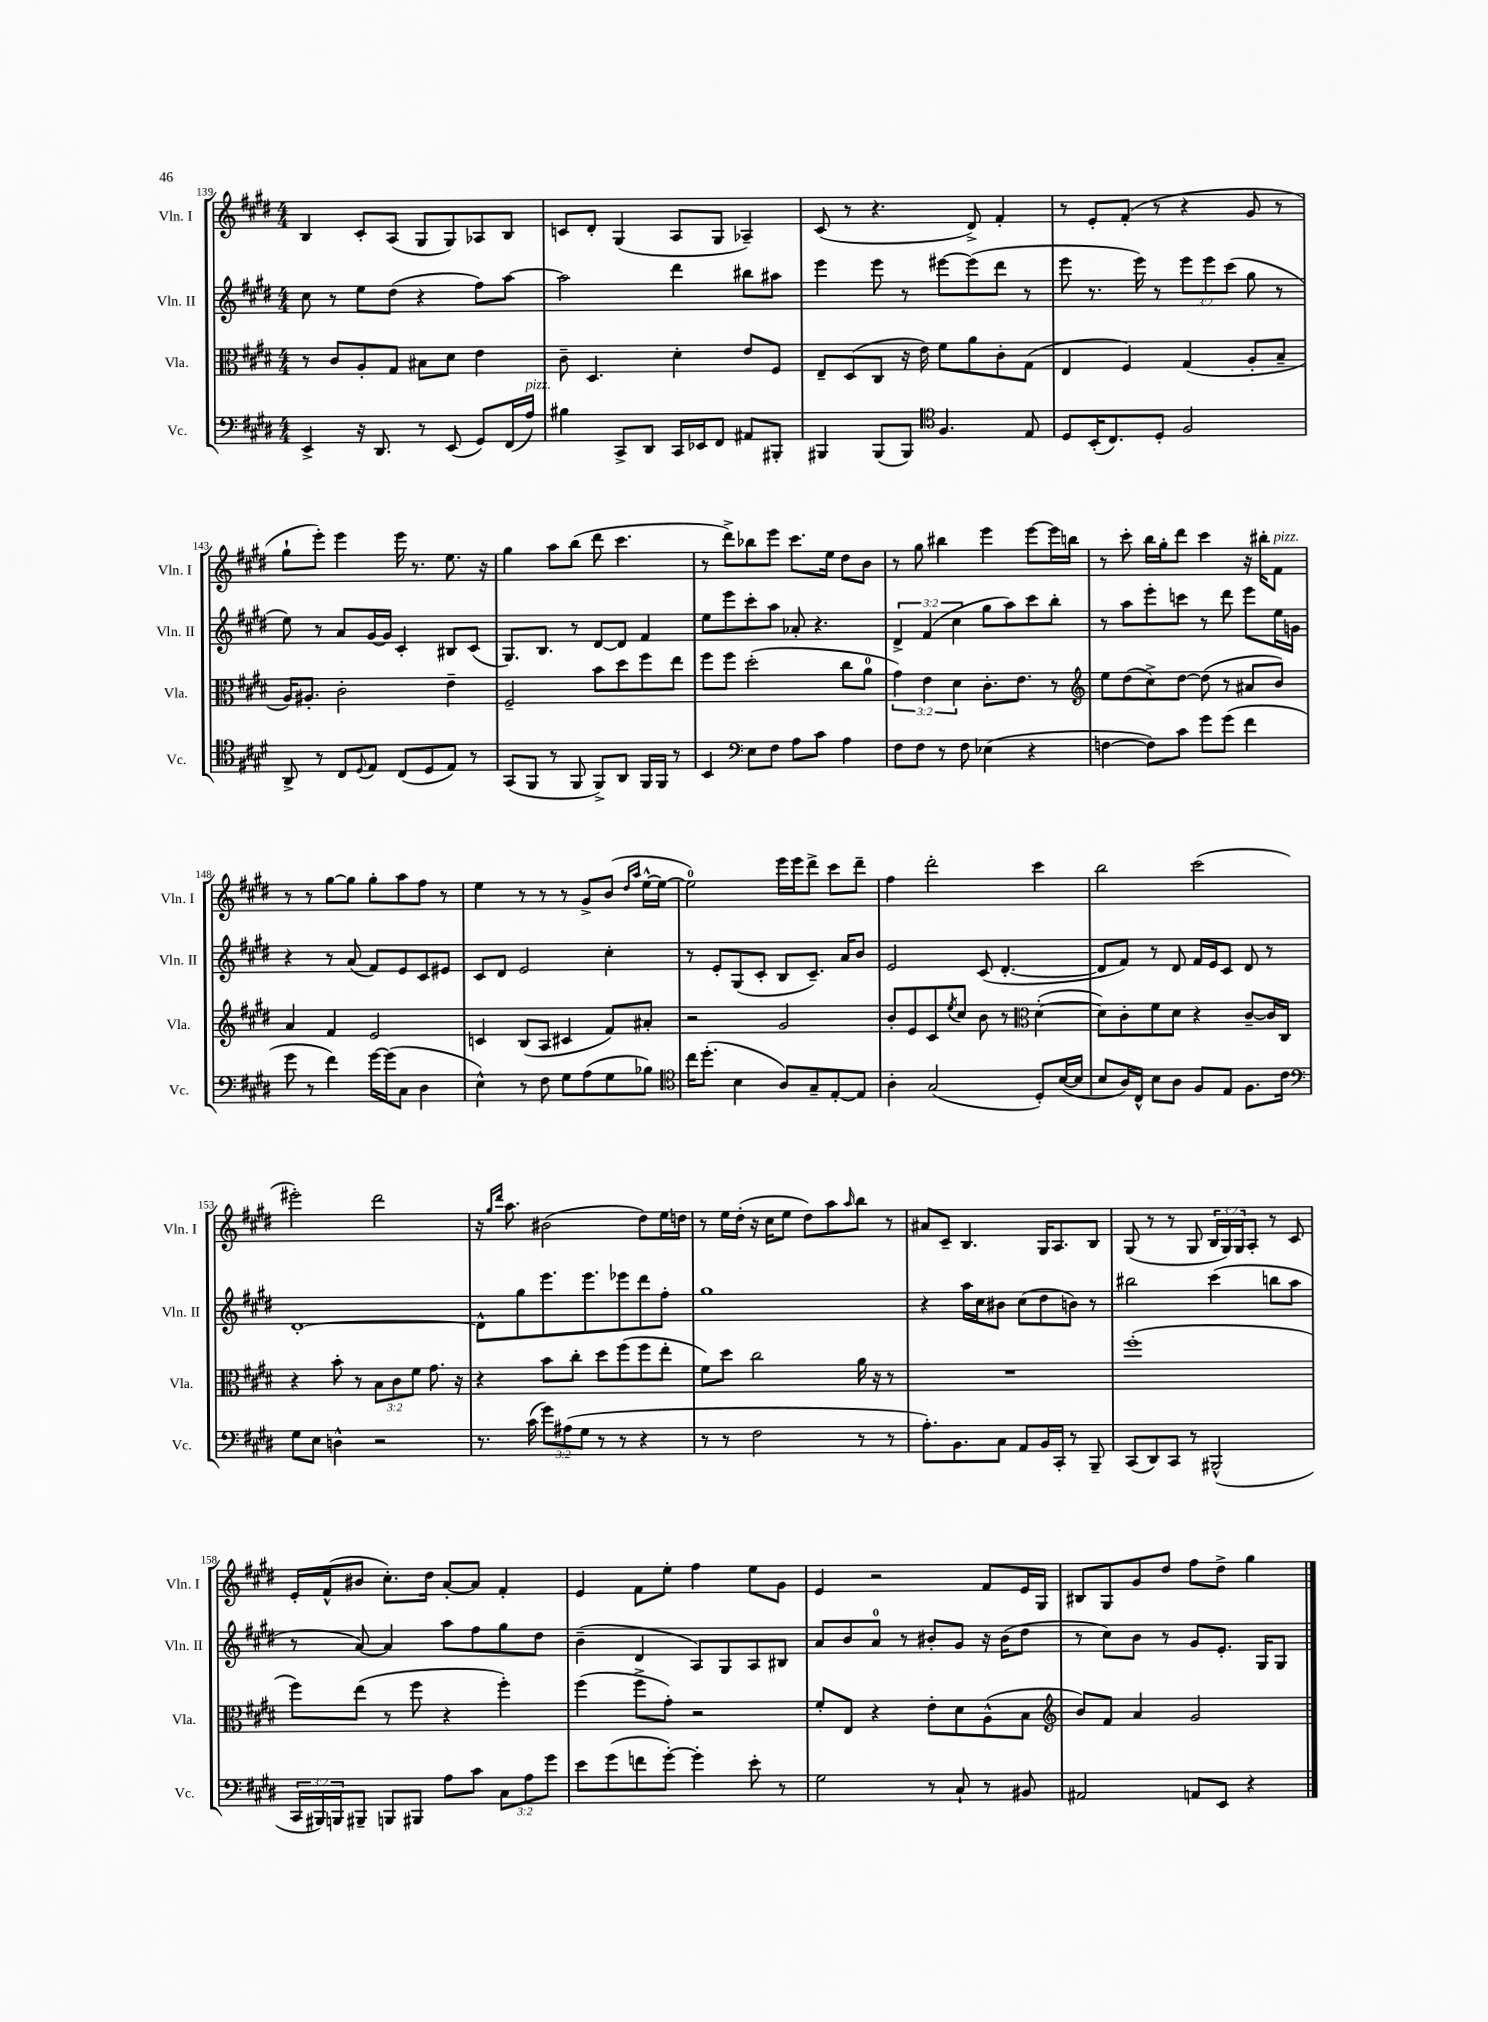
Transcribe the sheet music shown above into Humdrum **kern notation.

**kern	**kern	**kern	**kern
*staff4	*staff3	*staff2	*staff1
*clefF4	*clefC3	*clefG2	*clefG2
*k[f#c#g#d#]	*k[f#c#g#d#]	*k[f#c#g#d#]	*k[f#c#g#d#]
*M4/4	*M4/4	*M4/4	*M4/4
4EE^	8r	8cc#	4B
.	8c#	8r	.
16r	8A'	8ee	8c#'
8.DD#	.	.	.
.	8G#	(8dd#	(8A
8r	8B#	4r	8G#
(8EE	8d#	.	8G#)
8GG#)	4e	8ff#)	8A-
(16FF#	.	[8aa	8B
16A)	.	.	.
=	=	=	=
4B#	8c#~	2aa]	8c
.	4.D#	.	8d#'
8CC#^	.	.	(4G#
8DD#	.	.	.
16CC#	4d#'	4ddd#	8A
16EE-	.	.	.
8FF#	.	.	8G#
8AA#	8e	8bb#	4A-~)
8BBB#'	8F#	8aa#	.
=	=	=	=
4BBB#	8E~	4eee	(8c#
.	(8D#	.	8r
(8BBB#	8C#	8eee	4.r
8BBB#)	16r	8r	.
.	16e)	.	.
*clefC4	*	*	*
4.F#	8f#	[8eee#	.
.	8a	(8eee#]	8d#^)
.	8c#'	8ddd#	4f#'
8E	(8G#	8r	.
=	=	=	=
8D#	4E	8eee	8r
(16BB'	.	8.r	8e'
8.C#)	.	.	.
.	4F#)	.	(8f#'
.	.	16eee)	.
8D#'	.	8r	8r
2F#	(4G#	12eee	4r
.	.	12eee	.
.	.	(12ccc#	.
.	8A'	8gg#	8g#
.	8B~	8r	8r
=	=	=	=
8AA^	16A)	8ee)	8gg#`
.	8.A#'	.	.
8r	.	8r	8eee')
8C#	2c#'	8a	4eee
8qqD#	.	.	.
8E	.	[16g#	.
.	.	16g#]	.
(8C#	.	4c#'	16eee
.	.	.	8.r
8D#	.	.	.
8E)	4e~	8B#	8.ee
8r	.	(8c#	.
.	.	.	16r
=	=	=	=
(8GG#	2F#~	8.G#)	4gg#
8FF#	.	.	.
.	.	8.B	.
8r	.	.	8aa
8FF#	.	8r	(8bb
8FF#^)	8b	[8d#	8ddd#
8AA	8dd#	8d#]	4.ccc#
16FF#	8ff#	4f#	.
16FF#	.	.	.
8r	8ee	.	.
=	=	=	=
4BB	8ff#	8ee	8r
.	8ff#	8eee	8ddd#^)
*clefF4	*	*	*
8E	(2dd#'	8ccc#'	8bb-
8F#	.	8aa	8eee
8A	.	8a-'	8.ccc#
8c#	.	4.r	.
.	.	.	16ee
4A	8cc#	.	8dd#
.	8a	.	8b
=	=	=	=
8F#	6g#)	6d#^	8r
8F#	.	.	8gg#
.	6e	(6f#	.
8r	.	.	4bb#
.	6d#	6cc#	.
8F#	.	.	.
(4E-	8.c#'	8gg#	4eee
.	.	8aa)	.
.	8.e	.	.
4r	.	8ccc#	[8eee
.	8r	8bb'	16eee]
.	.	.	16bb
=	=	=	=
*	*clefG2	*	*
[4F	8ee	8r	8r
.	(8dd#	8aa	8ccc#'
8F])	8cc#^)	8eee'	16bb
.	.	.	16gg#'
8c#	[8dd#	8ccc	8ddd#
8g#	(8dd#]	8r	4ccc#
(8g#	8r	8ddd#	.
4f#	8a#	8eee	16r
.	.	.	16bb#'
.	8b)	16ee	8f#
.	.	16g	.
=	=	=	=
8g#	4a	4r	8r
8r	.	.	8r
4f#)	4f#	8r	[8gg#
.	.	(8a	8gg#]
[16g#	2e	8f#)	8gg#'
(16g#]	.	.	.
8C#	.	8e	8aa
4D#	.	8c#	8ff#
.	.	8e#	8r
=	=	=	=
4E^^)	4c	8c#	4ee
.	.	8d#	.
8r	(8B	2e	8r
8F#	8A	.	8r
8G#	4c#	.	8r
(8A	.	.	8g#^
8G#	8f#)	4cc#'	(8b
.	.	.	16qqdd#
.	.	.	16qqaa
8B-)	8a#'	.	[16ee^^
.	.	.	16ee_
=	=	=	=
*clefC4	*	*	*
16cc#	2r	8r	2ee])
(8.dd#'	.	.	.
.	.	8e'	.
4B	.	(8G#	.
.	.	8c#'	.
8A)	2g#	8B	16eee
.	.	.	16eee
8G#~	.	8.c#~)	8ddd#^
[8E'	.	.	8ccc#
.	.	16a	.
8E]	.	8b	8ddd#~
=	=	=	=
4A'	8b'	2e	4ff#
.	8e	.	.
(2G#	8c#	.	2ddd#'
.	8qee	.	.
.	8cc#	.	.
.	8b	(8c#	.
.	8r	[4.d#'	.
*	*clefC3	*	*
8D#')	([4d#'	.	4ccc#
([16B	.	.	.
16B]	.	.	.
=	=	=	=
8B	8d#])	8d#]	2bb
16A)	8c#'	8f#)	.
16C#^^	.	.	.
8B	8f#	8r	.
8A	8d#	8d#	.
8F#	4r	16f#	(2ccc#
.	.	16e	.
8E	.	8c#	.
8.F#	[8c#~	8d#	.
.	16c#]	8r	.
16c#	16C#	.	.
=	=	=	=
*clefF4	*	*	*
8G#	4r	[1d#'	2eee#')
8E	.	.	.
4D^^	8b'	.	.
.	8r	.	.
2r	12B	.	2ddd#
.	12c#	.	.
.	12f#	.	.
.	8.g#	.	.
.	16r	.	.
=	=	=	=
8.r	4r	8d#^^]	16r
.	.	.	16qqgg#
.	.	.	16qqddd#
.	.	.	8.aa
.	.	8gg#	.
(16c#	.	.	.
12g#)	8b	8.eee	(2b#
(12A#	.	.	.
.	8cc#'	.	.
12G#	.	.	.
.	.	8.eee	.
8r	8dd#	.	.
8r	(8ff#	8eee-	.
4r	8ff#	8ddd#	8dd#)
.	8ee'	8ff#'	16ee
.	.	.	16dd
=	=	=	=
8r	8f#)	1gg#	8r
8r	8dd#	.	16ee
.	.	.	(16dd#'
2F#	2cc#	.	16r
.	.	.	16cc#
.	.	.	8ee
.	.	.	8dd#)
.	.	.	8aa
.	.	.	16qqaa
8r	16a	.	8bb
.	16r	.	.
8r	8r	.	8r
=	=	=	=
8.A')	1r	4r	8a#
.	.	.	8c#~
8.BB	.	.	.
.	.	16aa	4.B
.	.	16cc#	.
8C#	.	8b#	.
8AA	.	(8cc#	.
16BB	.	8dd#	16G#
16CC#'	.	.	8.A
8r	.	8b)	.
8BBB~	.	8r	8B
=	=	=	=
(8CC#	(1ff#'	2bb#	(8G#
8DD#)	.	.	8r
8CC#	.	.	8r
8r	.	.	8G#
(2BBB#^^	.	(4ccc#	24B
.	.	.	24G#)
.	.	.	24G#
.	.	.	8A'
.	.	8bb	8r
.	.	8aa	8c#
=	=	=	=
24CC#	8ff#)	8r	16e'
24BBB#)	.	.	.
.	.	.	(16f#^^
24BBB	.	.	.
8BBB#~	(8ee	[8a)	8b#
8BBB	8r	4a]	8.cc#')
8BBB#	8ff#	.	.
.	.	.	16dd#
8A	4r	8aa	[8a'
8c#	.	8ff#	8a]
12C#	4ff#')	8gg#	4f#'
12A	.	.	.
.	.	8dd#	.
12g#	.	.	.
=	=	=	=
8e	(4ff#	(4b~	4e
(8g#	.	.	.
8f	8ff#^	4d#	8f#
[8g#')	8g#')	.	8ee'
4g#']	2r	8A)	4ff#
.	.	8G#	.
8e'	.	8A	8ee
8r	.	8B#	8g#
=	=	=	=
2G#	8f#'	8a	4e
.	8E	8b	.
.	4r	8a	2r
.	.	8r	.
8r	8e'	8b#'	.
8C#`	8d#	8g#	.
8r	(8A^^	16r	8f#
.	.	(16b#	.
8BB#	8B	8dd#	16e
.	.	.	16G#
=	=	=	=
*	*clefG2	*	*
2AA#	8b)	8r	8B#
.	8f#	8cc#)	8G#
.	4a	8b	8g#
.	.	8r	8dd#
8AA	2g#	8g#	8ff#
8EE	.	8.e'	8dd#^
4r	.	.	4gg#
.	.	16G#	.
.	.	8G#	.
==	==	==	==
*-	*-	*-	*-
